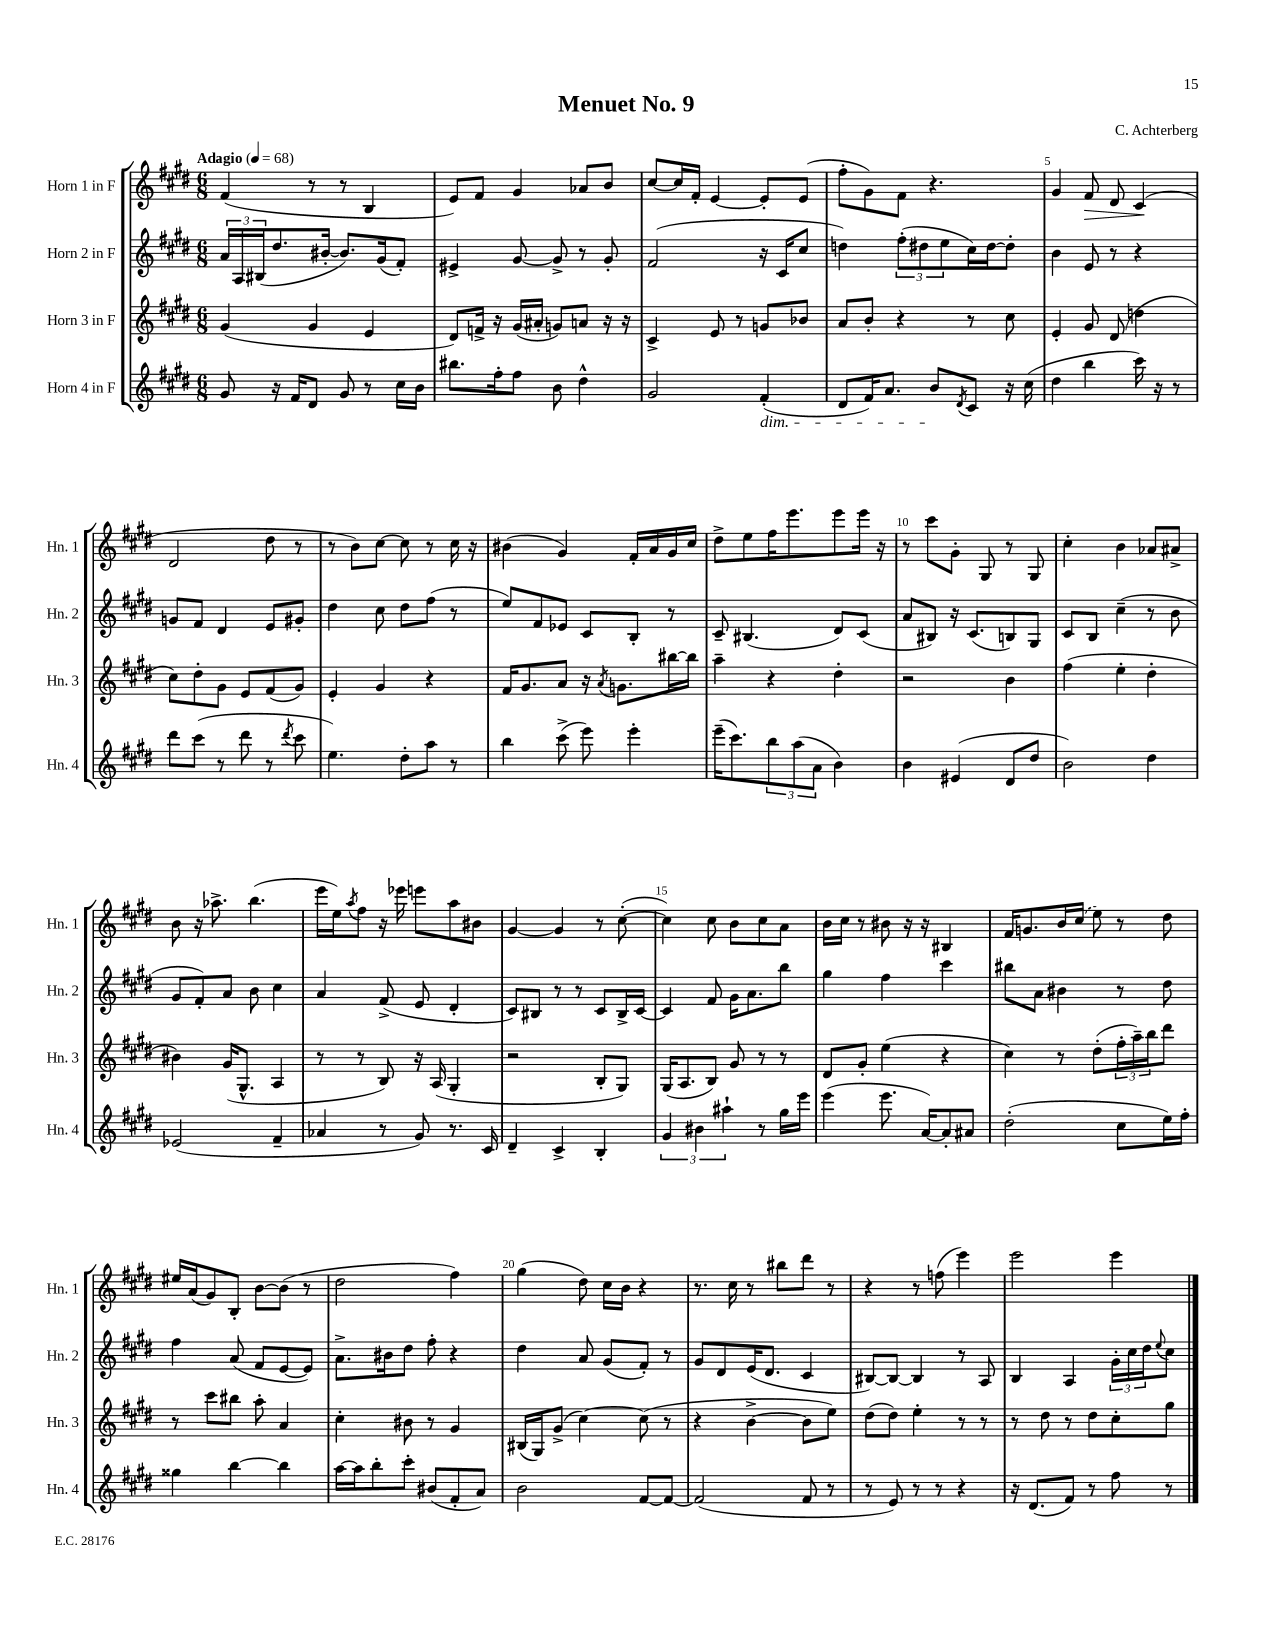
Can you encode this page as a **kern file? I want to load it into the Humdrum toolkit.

**kern	**kern	**kern	**kern
*staff4	*staff3	*staff2	*staff1
*clefG2	*clefG2	*clefG2	*clefG2
*k[f#c#g#d#]	*k[f#c#g#d#]	*k[f#c#g#d#]	*k[f#c#g#d#]
*M6/8	*M6/8	*M6/8	*M6/8
*MM68	*MM68	*MM68	*MM68
8g#	(4g#	24a	(4f#
.	.	24A	.
.	.	(24B#	.
16r	.	8.dd#	.
16f#	.	.	.
8d#	4g#	.	8r
.	.	[16b#'	.
8g#	.	8.b#])	8r
8r	4e	.	4B
.	.	(16g#	.
16cc#	.	8f#')	.
16b	.	.	.
=	=	=	=
8.bb#	8d#)	4e#^	8e)
.	16f^	.	8f#
16ff#'	16r	.	.
8ff#	(16g#	[8g#	4g#
.	16a#'	.	.
8b	8g)	8g#^]	.
4dd#^^	8a	8r	8a-
.	16r	8g#'	8b
.	16r	.	.
=	=	=	=
2g#	4c#^	(2f#	[8cc#
.	.	.	16cc#]
.	.	.	16f#'
.	8e	.	[4e
.	8r	.	.
(4f#'	8g	16r	8e']
.	.	16c#	.
.	8b-	8cc#	(8e
=	=	=	=
8d#	8a	4dd)	8ff#'
16f#)	8b'	.	8g#)
8.a	.	.	.
.	4r	(12ff#'	8f#
.	.	12dd#	.
8b	.	.	4.r
.	.	12ee	.
8qd#	.	.	.
8c#	8r	16cc#)	.
.	.	[16dd#	.
16r	8cc#	8dd#']	.
(16cc#	.	.	.
=	=	=	=
4dd#	4e'	4b	4g#
4bb	8g#	8e	8f#
.	(8d#	8r	8d#
16ccc#)	4dd	4r	(4c#
16r	.	.	.
8r	.	.	.
=	=	=	=
8ddd#	8cc#)	8g	2d#
(8ccc#	8dd#'	8f#	.
8r	8g#	4d#	.
8ddd#	8e	.	.
8r	(8f#	8e	8dd#
8qddd#	.	.	.
8ccc#	8g#)	8g#'	8r
=	=	=	=
4.ee)	4e'	4dd#	8r
.	.	.	8b)
.	4g#	8cc#	[8cc#
8dd#'	.	8dd#	8cc#]
8aa	4r	(8ff#	8r
8r	.	8r	16cc#
.	.	.	16r
=	=	=	=
4bb	16f#	8ee)	(4b#
.	8.g#	.	.
.	.	8f#	.
(8ccc#^	8a	8e-	4g#)
8eee)	16r	8c#	.
.	8qa	.	.
.	8.g	.	.
4eee'	.	8B'	16f#'
.	.	.	16a
.	[16bb#	8r	16g#
.	16bb#]	.	16cc#
=	=	=	=
(16eee~	4aa~	8c#~	8dd#^
8.ccc#)	.	.	.
.	.	(4.B#	8ee
12bb	4r	.	16ff#
.	.	.	8.eee
(12aa	.	.	.
12a	.	.	.
4b)	4dd#'	8d#)	8eee
.	.	(8c#	16eee
.	.	.	16r
=	=	=	=
4b	2r	8a	8r
.	.	8B#)	8ccc#
(4e#	.	16r	8g#'
.	.	(8.c#	.
.	.	.	8G#
8d#	4b	8B)	8r
8dd#	.	8G#	8G#
=	=	=	=
2b)	(4ff#	8c#	4cc#'
.	.	8B	.
.	4ee'	(4cc#~	4b
4dd#	4dd#'	8r	8a-
.	.	8b	8a#^
=	=	=	=
(2e-	4b#)	8g#	8b
.	.	8f#')	16r
.	.	.	8.aa-^
.	(16g#	8a	.
.	8.G#^^	.	.
.	.	8b	(4.bb
4f#~	4A	4cc#	.
=	=	=	=
4a-	8r	4a	16eee
.	.	.	16ee)
.	.	.	8qaa
.	8r	.	8ff#
8r	8B)	(8f#^	16r
.	.	.	16eee-
8g#)	16r	8e	8eee
.	(16A	.	.
8.r	4G#'	4d#'	8aa
.	.	.	8b#
16c#	.	.	.
=	=	=	=
4d#~	2r	8c#)	[4g#
.	.	8B#	.
4c#^	.	8r	4g#]
.	.	8r	.
4B'	8B'	8c#	8r
.	8G#)	16B#^	([8cc#'
.	.	[16c#	.
=	=	=	=
6g#	(16G#	4c#]	4cc#])
.	8.A	.	.
6b#	.	.	.
.	8B)	8f#	8cc#
6aa#`	.	.	.
.	8g#	16g#	8b
.	.	8.a	.
8r	8r	.	8cc#
16gg#	8r	8bb	8a
16eee	.	.	.
=	=	=	=
(4eee	8d#	4gg#	16b
.	.	.	16cc#
.	8g#'	.	8r
8.eee	(4ee	4ff#	8b#
.	.	.	16r
[16a)	.	.	16r
8a']	4r	4ccc#	4B#
8a#	.	.	.
=	=	=	=
(2dd#'	4cc#)	8bb#	16f#
.	.	.	8.g
.	.	8a	.
.	8r	4b#	16b
.	.	.	(16cc#
.	(8dd#'	.	8ee)
8cc#	24ff#'	8r	8r
.	24aa~)	.	.
.	24bb	.	.
16ee)	8ddd#	8dd#	8dd#
16ff#'	.	.	.
=	=	=	=
4gg##	8r	4ff#	16ee#
.	.	.	(16a
.	8ccc#	.	8g#)
[4bb	8bb#	(8a	8B'
.	8aa'	8f#	[8b
4bb]	4a	[8e	(8b]
.	.	8e])	8r
=	=	=	=
[16aa	4cc#'	8.a^	2dd#
16aa]	.	.	.
8bb'	.	.	.
.	.	16b#	.
8ccc#'	8b#	8dd#	.
(8b#	8r	8ff#'	.
8f#'	4g#	4r	4ff#)
8a)	.	.	.
=	=	=	=
2b	(16B#	4dd#	(4gg#
.	16G#)	.	.
.	(8g#^	.	.
.	[4cc#)	8a	8dd#)
.	.	(8g#	16cc#
.	.	.	16b
[8f#	(8cc#]	8f#')	4r
8f#_	8r	8r	.
=	=	=	=
(2f#]	4r	8g#	8.r
.	.	8d#	.
.	.	.	16cc#
.	[4b^	(16e	8r
.	.	8.d#	.
.	.	.	8bb#
8f#	8b]	4c#	8ddd#
8r	8ee)	.	8r
=	=	=	=
8r	(8dd#	[8B#)	4r
8e)	8dd#)	8B#_	.
8r	4ee'	4B#]	8r
8r	.	.	(8ff
4r	8r	8r	4eee)
.	8r	8A	.
=	=	=	=
16r	8r	4B	2eee
(8.d#	.	.	.
.	8dd#	.	.
8f#)	8r	4A	.
8r	8dd#	.	.
8ff#	8cc#'	24g#'	4eee
.	.	24cc#	.
.	.	24dd#	.
.	.	8qqee	.
8r	8gg#	8cc#	.
==	==	==	==
*-	*-	*-	*-
